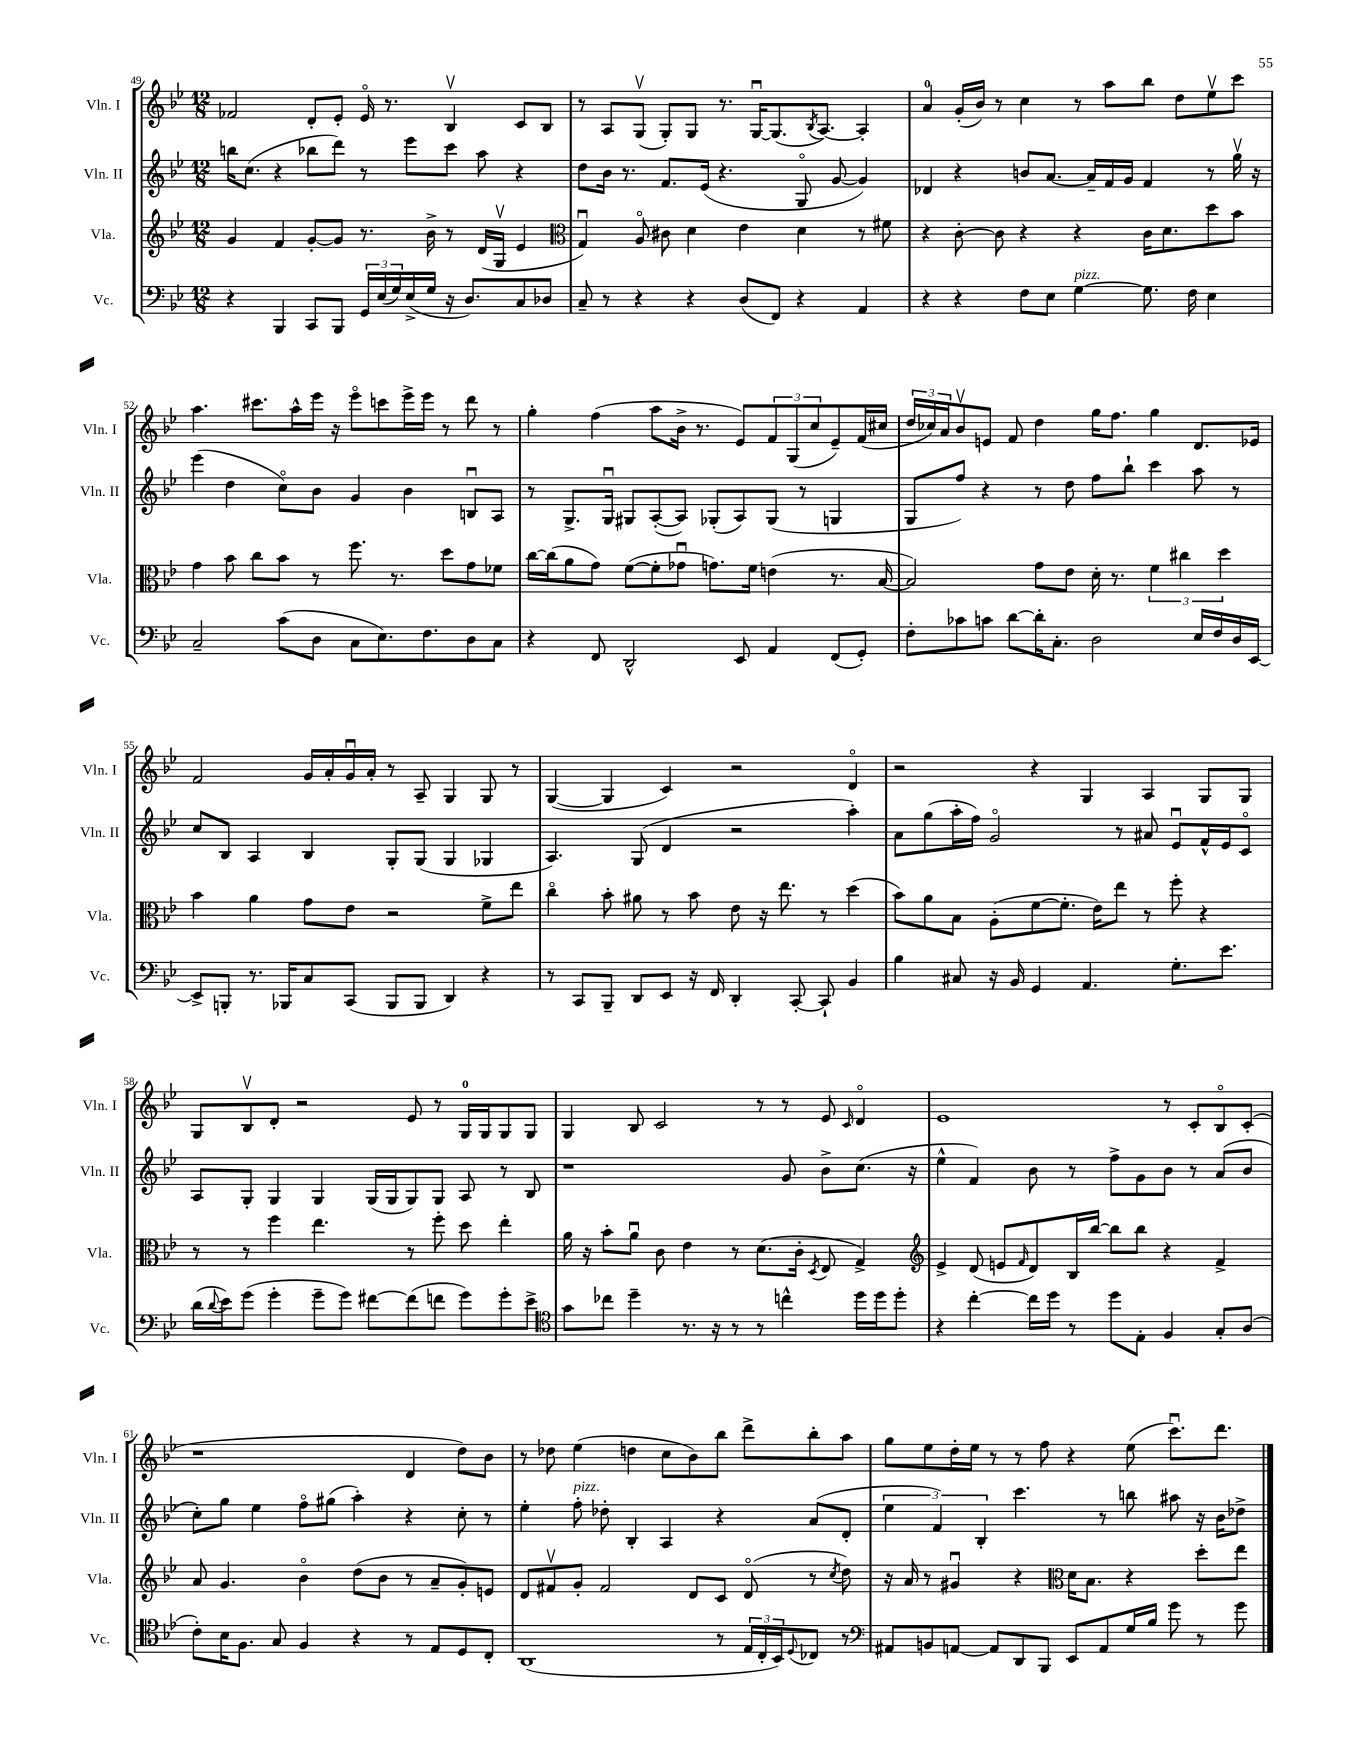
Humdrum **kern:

**kern	**kern	**kern	**kern
*staff4	*staff3	*staff2	*staff1
*clefF4	*clefG2	*clefG2	*clefG2
*k[b-e-]	*k[b-e-]	*k[b-e-]	*k[b-e-]
*M12/8	*M12/8	*M12/8	*M12/8
4r	4g	16bb	2f-
.	.	(8.cc	.
4BBB-	4f	4r	.
8CC	[8g'	8bb-	8d'
8BBB-	8g]	8ddd)	8e-'
24GG	8.r	8r	16e-o
(24E-	.	.	.
.	.	.	8.r
24G)	.	.	.
(16E-^	.	8eee-	.
16G	16b-^	.	.
16r	8r	8ccc	4B-v
8.D)	.	.	.
.	(16d	8aa	.
.	16Gv	.	.
8C	4e-	4r	8c
8D-	.	.	8B-
=	=	=	=
*	*clefC3	*	*
8C~	4Gu)	8dd	8r
8r	.	16b-	8A
.	.	8.r	.
4r	8Ao	.	(8Gv
.	8c#	8.f	8G')
4r	4d	.	8G
.	.	(16e-	.
.	.	4.r	8.r
(8D	4e-	.	.
.	.	.	[16Gu
8FF)	.	.	(8.G]
4r	4d	8Go	.
.	.	.	8qB-
.	.	.	[8.A)
.	.	[8g	.
4AA	8r	4g])	4A']
.	8f#	.	.
=	=	=	=
4r	4r	4d-	4a
4r	[8c'	4r	(16g'
.	.	.	16b-)
.	8c]	.	8r
8F	4r	8b	4cc
8E-	.	[8.a	.
[4G	4r	.	8r
.	.	16a~]	.
.	.	16f	8aa
.	.	16g	.
8.G]	16c	4f	8bb-
.	8.d	.	.
.	.	.	8dd
16F	.	.	.
4E-	8dd	8r	8ee-v
.	8b-	16ggv	8ccc
.	.	16r	.
=	=	=	=
2C~	4g	(4eee-	4.aa
.	8b-	4dd	.
.	8cc	.	8.ccc#
(8c	8b-	8cco)	.
.	.	.	16aa^^
8D	8r	8b-	16eee-
.	.	.	16r
8C	8.ff	4g	8eee-o
8.E-)	.	.	8ccc
.	8.r	.	.
.	.	4b-	16eee-^
8.F	.	.	16eee-
.	8dd	.	8r
8D	8g	8Bu	8ddd
8C	8f-	8A	8r
=	=	=	=
4r	[16cc	8r	4gg'
.	(16cc]	.	.
.	8a	8.G^	.
8FF	8g)	.	(4ff
.	.	16Gu	.
2DD^^	([8f	8G#	.
.	8f']	([8A'	8aa
.	8g-u	8A])	16b-^
.	.	.	8.r
.	8.g)	(8G-'	.
8EE-	.	8A)	8e-)
.	16f	.	.
4AA	(4e	(8G-	12f
.	.	.	(12G
.	.	8r	.
.	.	.	12cc
(8FF	8.r	4G	8e-~)
8GG')	.	.	(16f
.	[16B-	.	16cc#
=	=	=	=
8F'	2B-])	8G	24dd
.	.	.	24cc-)
.	.	.	24a
8c-	.	8ff)	8b-v
8c	.	4r	8e
[8d	.	.	8f
16d']	8g	8r	4dd
8.C'	.	.	.
.	8e-	8dd	.
2D	16d'	8ff	16gg
.	8.r	.	8.ff
.	.	8bb-`	.
.	6f	4ccc	4gg
.	6cc#	.	.
16E-	.	8aa	8.d
16F	.	.	.
.	6dd	.	.
16D	.	8r	.
[16EE-	.	.	16e-
=	=	=	=
8EE-^]	4b-	8cc	2f
8BBB'	.	8B-	.
8.r	4a	4A	.
16BBB-	.	.	.
8C	8g	4B-	16g
.	.	.	16a'
(8CC	8e-	.	16gu
.	.	.	16a'
8BBB-	2r	8G'	8r
8BBB-	.	(8G	8A~
4DD)	.	4G	4G
4r	8f^	4G-	8G
.	8ee-	.	8r
=	=	=	=
8r	4cco	4.A)	([4G
8CC	.	.	.
8BBB-~	8b-'	.	4G]
8DD	8a#	(8G	.
8EE-	8r	4d	4c)
16r	8b-	.	.
16FF	.	.	.
4DD'	8e-	2r	2r
.	16r	.	.
.	8.ee-	.	.
[8CC'	.	.	.
8CC`]	8r	.	.
4BB-	(4dd	4aa')	4do
=	=	=	=
4B-	8b-)	8a	2r
.	8a	(8gg	.
8C#	8B-	16aa'	.
.	.	16ff)	.
16r	(8A'	2go	.
16BB-	.	.	.
4GG	[8f	.	4r
.	8.f']	.	.
4.AA	.	.	4G
.	16e-)	.	.
.	8ee-	8r	.
.	8r	8a#	4A
8.G'	8ff'	8e-u	.
.	4r	16f^^	8G
8.e-	.	16e-	.
.	.	8co	8G
=	=	=	=
(16d	8r	8A	8G
8qqd	.	.	.
16e-)	.	.	.
(8g	8r	8G'	8B-v
4g'	4ff	4G	8d'
.	.	.	2r
8g~	4.ee-	4G	.
8g)	.	.	.
[8f#	.	(16G	.
.	.	16G	.
(8f#]	8r	8G)	8e-
8f	8ff'	8G	8r
8g)	8dd	8A	16G
.	.	.	16G
8g'	4ee-'	8r	8G
8e-^	.	8B-	8G
=	=	=	=
*clefC4	*	*	*
8g	16a	1r	4G
.	16r	.	.
8cc-	8b-'	.	.
4dd~	8au	.	8B-
.	8c	.	2c
8.r	4e-	.	.
16r	.	.	.
8r	8r	.	.
8r	(8.d	.	8r
4cc^^	.	8g	8r
.	16c'	.	.
.	8qD	.	.
.	8E-	8b-^	8e-
.	.	.	16qqc
16dd	4G^)	(8.cc	4do
16dd	.	.	.
8dd'	.	.	.
.	.	16r	.
=	=	=	=
*	*clefG2	*	*
4r	4e-^	4ee-^^	1e-
[4cc'	(8d	4f)	.
.	8e	.	.
.	16qqf	.	.
16cc]	8d)	8b-	.
16dd	.	.	.
8r	16B-	8r	.
.	[16bb-	.	.
8dd	8bb-]	8ff^	.
8E-'	8bb-	8g	.
4F	4r	8b-	8r
.	.	8r	8c'
8G'	4f^	(8a	8B-o
(8A	.	8b-	(8c'
=	=	=	=
8c')	8a	8cc')	1r
16B-	4.g	8gg	.
8.F	.	.	.
.	.	4ee-	.
8G	.	.	.
4F	4b-o	8ffo	.
.	.	(8gg#	.
4r	(8dd	4aa')	.
.	8b-	.	.
8r	8r	4r	4d
8E-	8a~	.	.
8D	8g')	8cc'	8dd)
8C'	8e	8r	8b-
=	=	=	=
(1AA	8d	4ee-'	8r
.	8f#v	.	8dd-
.	8g'	8ff'	(4ee-
.	2f#	8dd-'	.
.	.	4B-'	4dd
.	.	4A	8cc
.	8d	.	8b-)
8r	8c	4r	8bb-
24E-	(8do	.	8ddd^
24C'	.	.	.
24BB-)	.	.	.
8qqD	.	.	.
8C-	8r	(8a	8bb-'
.	8qcc	.	.
8r	8dd)	8d'	8aa
=	=	=	=
*clefF4	*	*	*
8AA#	16r	6ee-	8gg
.	16a	.	.
8BB	8r	.	8ee-
.	.	6f)	.
[8AA	4g#u	.	16dd'
.	.	.	16ee-
.	.	6B-'	.
8AA]	.	.	8r
8DD	4r	4.ccc	8r
8BBB-	.	.	8ff
*	*clefC3	*	*
8EE-	16d	.	4r
.	8.B-	.	.
8AA	.	8r	.
16G	4r	8bb	(8ee-
16B-	.	.	.
8g	.	8aa#	8.cccu)
8r	8dd'	16r	.
.	.	16b-	8.ddd
8g	8ee-	8dd-^	.
==	==	==	==
*-	*-	*-	*-
